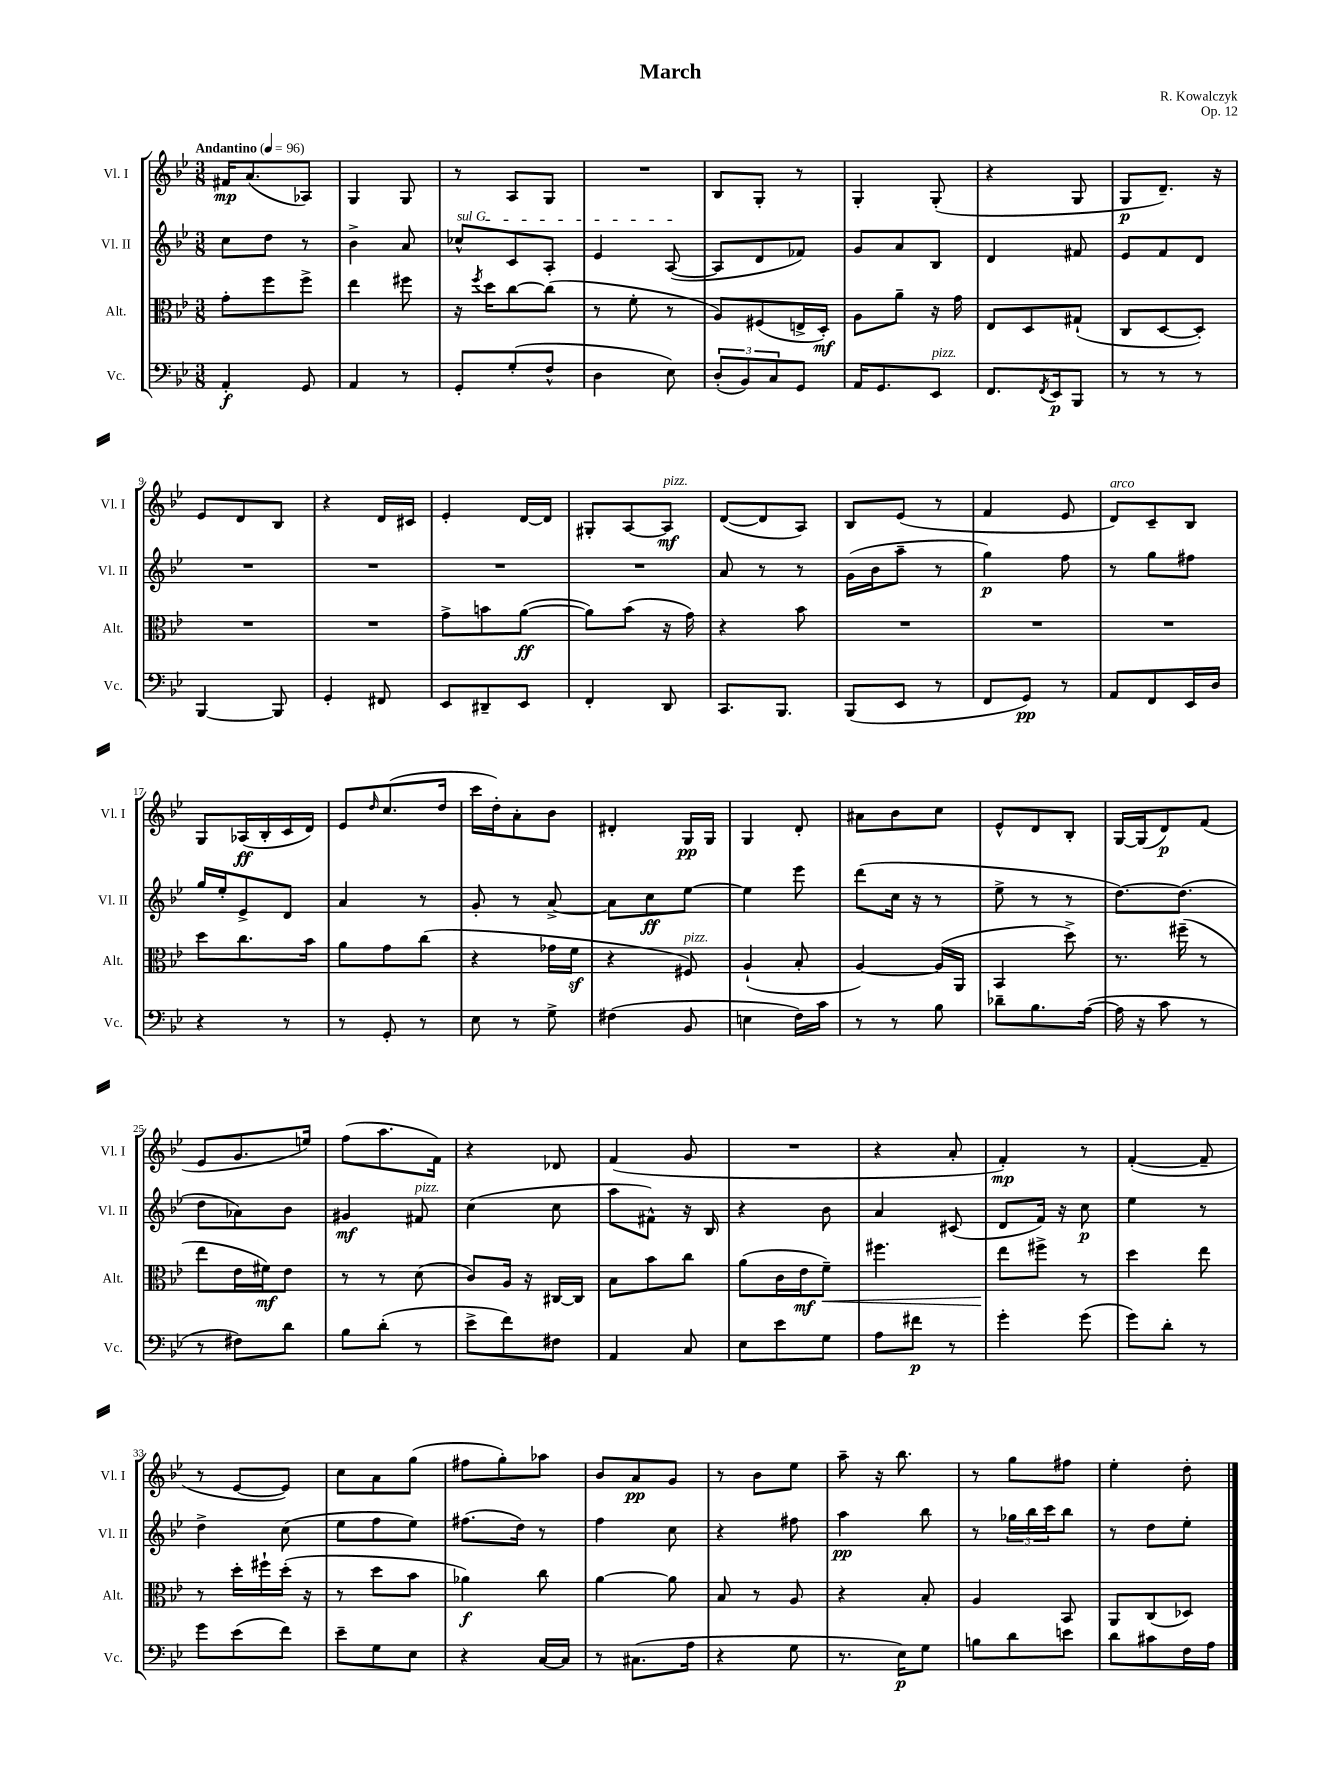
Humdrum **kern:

**kern	**kern	**kern	**kern
*staff4	*staff3	*staff2	*staff1
*clefF4	*clefC3	*clefG2	*clefG2
*k[b-e-]	*k[b-e-]	*k[b-e-]	*k[b-e-]
*M3/8	*M3/8	*M3/8	*M3/8
*MM96	*MM96	*MM96	*MM96
4AA'/	8g'\L	8cc\L	16f#/LK
.	.	.	(8.a/
.	8ff\	8dd\J	.
8GG/	8ff^\J	8r	8A-/J)
=	=	=	=
4AA/	4ee-\	4b-^\	4G/
8r	8ff#\	8a/	8G/
=	=	=	=
8GG'/L	16r	8cc-^^/L	8r
.	8qff/	.	.
.	16dd\LK	.	.
(8G'/	[8cc\	8c/	8A/L
8F^^/J	(8cc\]J	8A'/J	8G/J
=	=	=	=
4D\	8r	4e-/	4.r
.	8f'\	.	.
8E-\)	8r	([8A/	.
=	=	=	=
(12D'/L	8A/L)	8A/]L	8B-/L
12BB-/)	.	.	.
.	(8F#/	8d/	8G'/J
12C/	.	.	.
8GG/J	16E^/L	8f-/J)	8r
.	16D'/JJ)	.	.
=	=	=	=
16AA/LK	8A\L	8g/L	4G'/
8.GG/	.	.	.
.	8a~\J	8a/	.
8EE-/J	16r	8B-/J	(8G'/
.	16g\	.	.
=	=	=	=
8.FF/L	8E-/L	4d/	4r
.	8D/	.	.
8qFF/	.	.	.
16EE-/k	.	.	.
8BBB-/J	(8G#`/J	8f#/	8G/
=	=	=	=
8r	8C/L	8e-/L	8G/L
8r	[8D/	8f/	8.d~/J)
8r	8D'/]J)	8d/J	.
.	.	.	16r
=	=	=	=
[4BBB-/	4.r	4.r	8e-/L
.	.	.	8d/
8BBB-/]	.	.	8B-/J
=	=	=	=
4GG'/	4.r	4.r	4r
8FF#/	.	.	16d/LL
.	.	.	16c#/JJ
=	=	=	=
8EE-/L	8g^\L	4.r	4e-'/
8DD#~/	8b\	.	.
8EE-/J	([8a\J	.	[16d/LL
.	.	.	16d/]JJ
=	=	=	=
4FF'/	8a\]L)	4.r	8G#'/L
.	(8b-\J	.	[8A/
8DD/	16r	.	8A/]J
.	16g\)	.	.
=	=	=	=
8.CC/L	4r	8a/	([8d/L
.	.	8r	8d/]
8.BBB-/J	.	.	.
.	8b-\	8r	8A/J)
=	=	=	=
(8BBB-/L	4.r	(16g\LL	8B-/L
.	.	16b-\J	.
8EE-/J	.	8aa~\J	(8e-/J
8r	.	8r	8r
=	=	=	=
8FF/L	4.r	4gg\)	4f/
8GG/J)	.	.	.
8r	.	8ff\	8e-/
=	=	=	=
8AA/L	4.r	8r	8d/L)
8FF/	.	8gg\L	8c~/
16EE-/L	.	8ff#\J	8B-/J
16D/JJ	.	.	.
=	=	=	=
4r	8dd\L	16gg/LL	8G/L
.	.	16ee-'/J	.
.	8.cc\	8e-^/	(16A-/L
.	.	.	16B-'/
8r	.	8d/J	16c/
.	16b-\Jk	.	16d/JJ)
=	=	=	=
8r	8a\L	4a/	8e-/L
.	.	.	16qqdd/
8GG'/	8g\	.	(8.cc/
8r	(8cc\J	8r	.
.	.	.	16dd/Jk
=	=	=	=
8E-\	4r	8g'/	16ccc\LL
.	.	.	16dd'\J)
8r	.	8r	8a'\
8G^\	16g-\LL	[8a^/	8b-\J
.	16f\JJ	.	.
=	=	=	=
(4F#\	4r	8a\]L	4d#'/
.	.	8cc\	.
8BB-/	8F#/)	[8ee-\J	16G/LL
.	.	.	16G/JJ
=	=	=	=
4E\	(4A`/	4ee-\]	4G/
16F\LL)	8B-'/	8eee-\	8d'/
16c\JJ	.	.	.
=	=	=	=
8r	[4A/)	(8ddd\L	8a#\L
8r	.	16cc\Jk	8b-\
.	.	16r	.
8B-\	(16A/]LL	8r	8cc\J
.	16AA/JJ	.	.
=	=	=	=
8d-~\L	4BB-/	8ee-^\	8e-^^/L
8.B-\	.	8r	8d/
.	8dd^\)	8r	8B-'/J
([16A\Jk	.	.	.
=	=	=	=
16A\]	8.r	[8.dd\L)	[16G/LL
16r	.	.	(16G/]J
8c\	.	.	8d/)
.	(16ff#~\	(8.dd\]J	.
8r	8r	.	(8f/J
=	=	=	=
8r	8ee-\L	8dd\L	8e-/L
8F#\L)	16e-\L	8a-\)	8.g/
.	16f#\J)	.	.
8d\J	8e-\J	8b-\J	.
.	.	.	16ee/Jk)
=	=	=	=
8B-\L	8r	4g#/	(8ff\L
(8d'\J	8r	.	8.aa\
8r	(8d\	8f#/	.
.	.	.	16f\Jk)
=	=	=	=
8e-^\L	8c/L)	(4cc\	4r
8f\)	16A/Jk	.	.
.	16r	.	.
8F#\J	[16C#/LL	8cc\	8d-/
.	16C#/]JJ	.	.
=	=	=	=
4AA/	8B-\L	8aa\L	(4f/
.	8b-\	8f#^^\J)	.
8C/	8cc\J	16r	8g/
.	.	16B-/	.
=	=	=	=
8E-\L	(8a\L	4r	4.r
8e-\	16c\L	.	.
.	16e-\J	.	.
8G\J	8f~\J)	8b-\	.
=	=	=	=
8A\L	4.ff#\	4a/	4r
8f#\J	.	.	.
8r	.	(8c#/	8a'/
=	=	=	=
4g'\	8ee-\L	8d/L	4f'/)
.	8ff#^\J	16f/Jk)	.
.	.	16r	.
(8g\	8r	8cc\	8r
=	=	=	=
8g\L)	4dd\	4ee-\	([4f'/
8d'\J	.	.	.
8r	8ee-\	8r	8f~/]
=	=	=	=
8g\L	8r	4dd^\	8r
(8e-\	16dd'\LL	.	[8e-/L
.	16ff#`\	.	.
8f\J)	(16dd'\JJ	(8cc\	8e-/]J)
.	16r	.	.
=	=	=	=
8e-~\L	8r	8ee-\L	8cc\L
8G\	8dd\L	8ff\	8a\
8E-\J	8b-\J	8ee-\J)	(8gg\J
=	=	=	=
4r	4a-\)	(8.ff#\L	8ff#\L
.	.	.	8gg'\)
.	.	16dd\Jk)	.
[16C/LL	8cc\	8r	8aa-\J
16C/]JJ	.	.	.
=	=	=	=
8r	[4a\	4ff\	8b-/L
(8.C#\L	.	.	8a/
.	8a\]	8cc\	8g/J
16A\Jk	.	.	.
=	=	=	=
4r	8B-/	4r	8r
.	8r	.	8b-\L
8G\	8A/	8ff#\	8ee-\J
=	=	=	=
8.r	4r	4aa\	8aa~\
.	.	.	16r
16E-\LK)	.	.	8.bb-\
8G\J	8B-'/	8bb-\	.
=	=	=	=
8B\L	4A/	8r	8r
8d\	.	24gg-\LL	8gg\L
.	.	24bb-\	.
.	.	24ccc\J	.
8e\J	8BB-/	8bb-\J	8ff#\J
=	=	=	=
8d\L	8AA/L	8r	4ee-'\
8c#\	(8C/	8dd\L	.
16F\L	8D-/J)	8ee-'\J	8dd'\
16A\JJ	.	.	.
==	==	==	==
*-	*-	*-	*-
